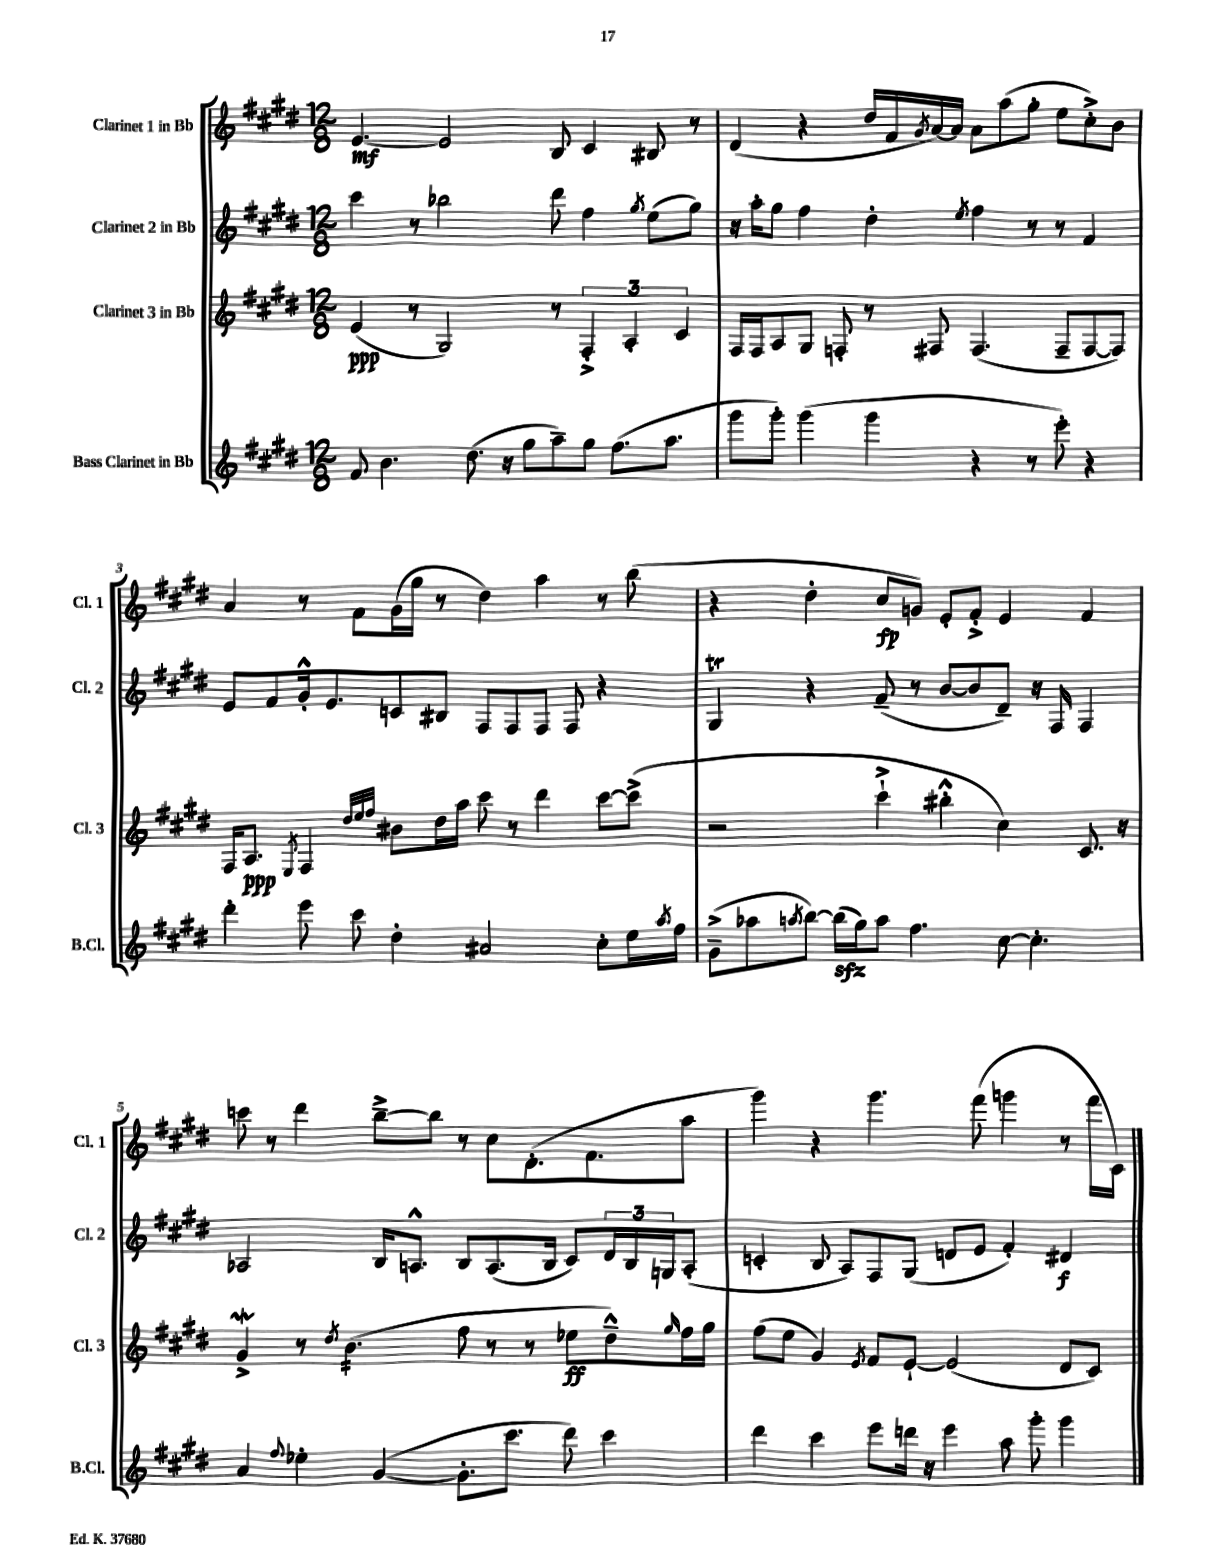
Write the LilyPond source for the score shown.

<<
\new StaffGroup <<
\new Staff = "s0" \with { instrumentName = "Clarinet 1 in Bb" shortInstrumentName = "Cl. 1" } {
    \clef treble \key e \major \numericTimeSignature \time 12/8
    e'4.~\mf e'2 b8 cis'4 bis8 r8 |
    dis'4( r4 dis''16 fis'16 \acciaccatura { gis'8 } a'16~) a'16 a'8 a''8( gis''8-. e''8 cis''8-.->) b'8 |
    a'4 r8 fis'8 gis'16( gis''16 r8 dis''4) a''4 r8 b''8( |
    r4 dis''4-. cis''8\fp g'8) e'8-. fis'8-.-> e'4 fis'4 |
    c'''8 r8 dis'''4 b''8~---> b''8 r8 cis''8 dis'8.-.( fis'8. a''8 |
    gis'''4) r4 gis'''4. fis'''8( g'''4 r8 fis'''16 cis'16) \bar "|." |
}
\new Staff = "s1" \with { instrumentName = "Clarinet 2 in Bb" shortInstrumentName = "Cl. 2" } {
    \clef treble \key e \major \numericTimeSignature \time 12/8
    cis'''4 r8 bes''2 dis'''8 fis''4 \acciaccatura { gis''8 } e''8( gis''8) |
    r16 a''16-. gis''8 fis''4 dis''4-. \acciaccatura { e''8 } fis''4 r8 r8 fis'4 |
    e'8 fis'8 gis'16-.-^ e'8. c'8 bis8 fis8 fis8 fis8 fis8 r4 |
    gis4\trill r4 fis'8--( r8 b'8~ b'8 dis'8--) r16 fis16 fis4 |
    aes2 b16 a8.-^ b8 a8.( b16 cis'8) \tuplet 3/2 { dis'16 b16 g16 } a8-.( |
    c'4-. b8 a8) fis8 gis8( d'8 e'8 fis'4-.) dis'4\f \bar "|." |
}
\new Staff = "s2" \with { instrumentName = "Clarinet 3 in Bb" shortInstrumentName = "Cl. 3" } {
    \clef treble \key e \major \numericTimeSignature \time 12/8
    e'4\ppp( r8 gis2) r8 \tuplet 3/2 { fis4-.-> a4-. cis'4 } |
    fis16 fis16 a8 gis8 f8-. r8 fis8 fis4.( fis8-- fis8~ fis8) |
    fis16 a8.\ppp \acciaccatura { e8 } fis4 \grace { dis''32 e''32 fis''32 } bis'8 dis''16 a''16 cis'''8 r8 dis'''4 cis'''8~ cis'''8->( |
    r2 cis'''4-!-> bis''4-.-^ cis''4) cis'8. r16 |
    gis'4->\mordent r8 \acciaccatura { dis''8 } b'4.:16( fis''8 r8 r8 ees''8\ff dis''8---^) \grace { gis''16 } fis''16 gis''16 |
    fis''8( e''8 gis'4) \acciaccatura { e'8 } fis'8 e'8~-! e'2( dis'8 cis'8) \bar "|." |
}
\new Staff = "s3" \with { instrumentName = "Bass Clarinet in Bb" shortInstrumentName = "B.Cl." } {
    \clef treble \key e \major \numericTimeSignature \time 12/8
    fis'8 b'4. dis''8.( r16 gis''8 a''8--) gis''8 fis''8.( a''8. |
    gis'''8 gis'''8-.) gis'''4( gis'''4 r4 r8 e'''8-.) r4 |
    dis'''4-. e'''8 cis'''8 dis''4-. ais'2 cis''8-. e''16 \acciaccatura { a''8 } fis''16 |
    gis'8--->( aes''8 \acciaccatura { a''8 } b''8~) b''16\sfz( gis''16) a''8 fis''4. cis''8~ cis''4.-. |
    a'4 \appoggiatura { fis''8 } ees''4-. gis'4~( gis'8.-. cis'''8. dis'''8) cis'''4 |
    dis'''4 cis'''4 e'''8 d'''16 r16 e'''4 a''8 gis'''8-. gis'''4 \bar "|." |
}
>>
>>
